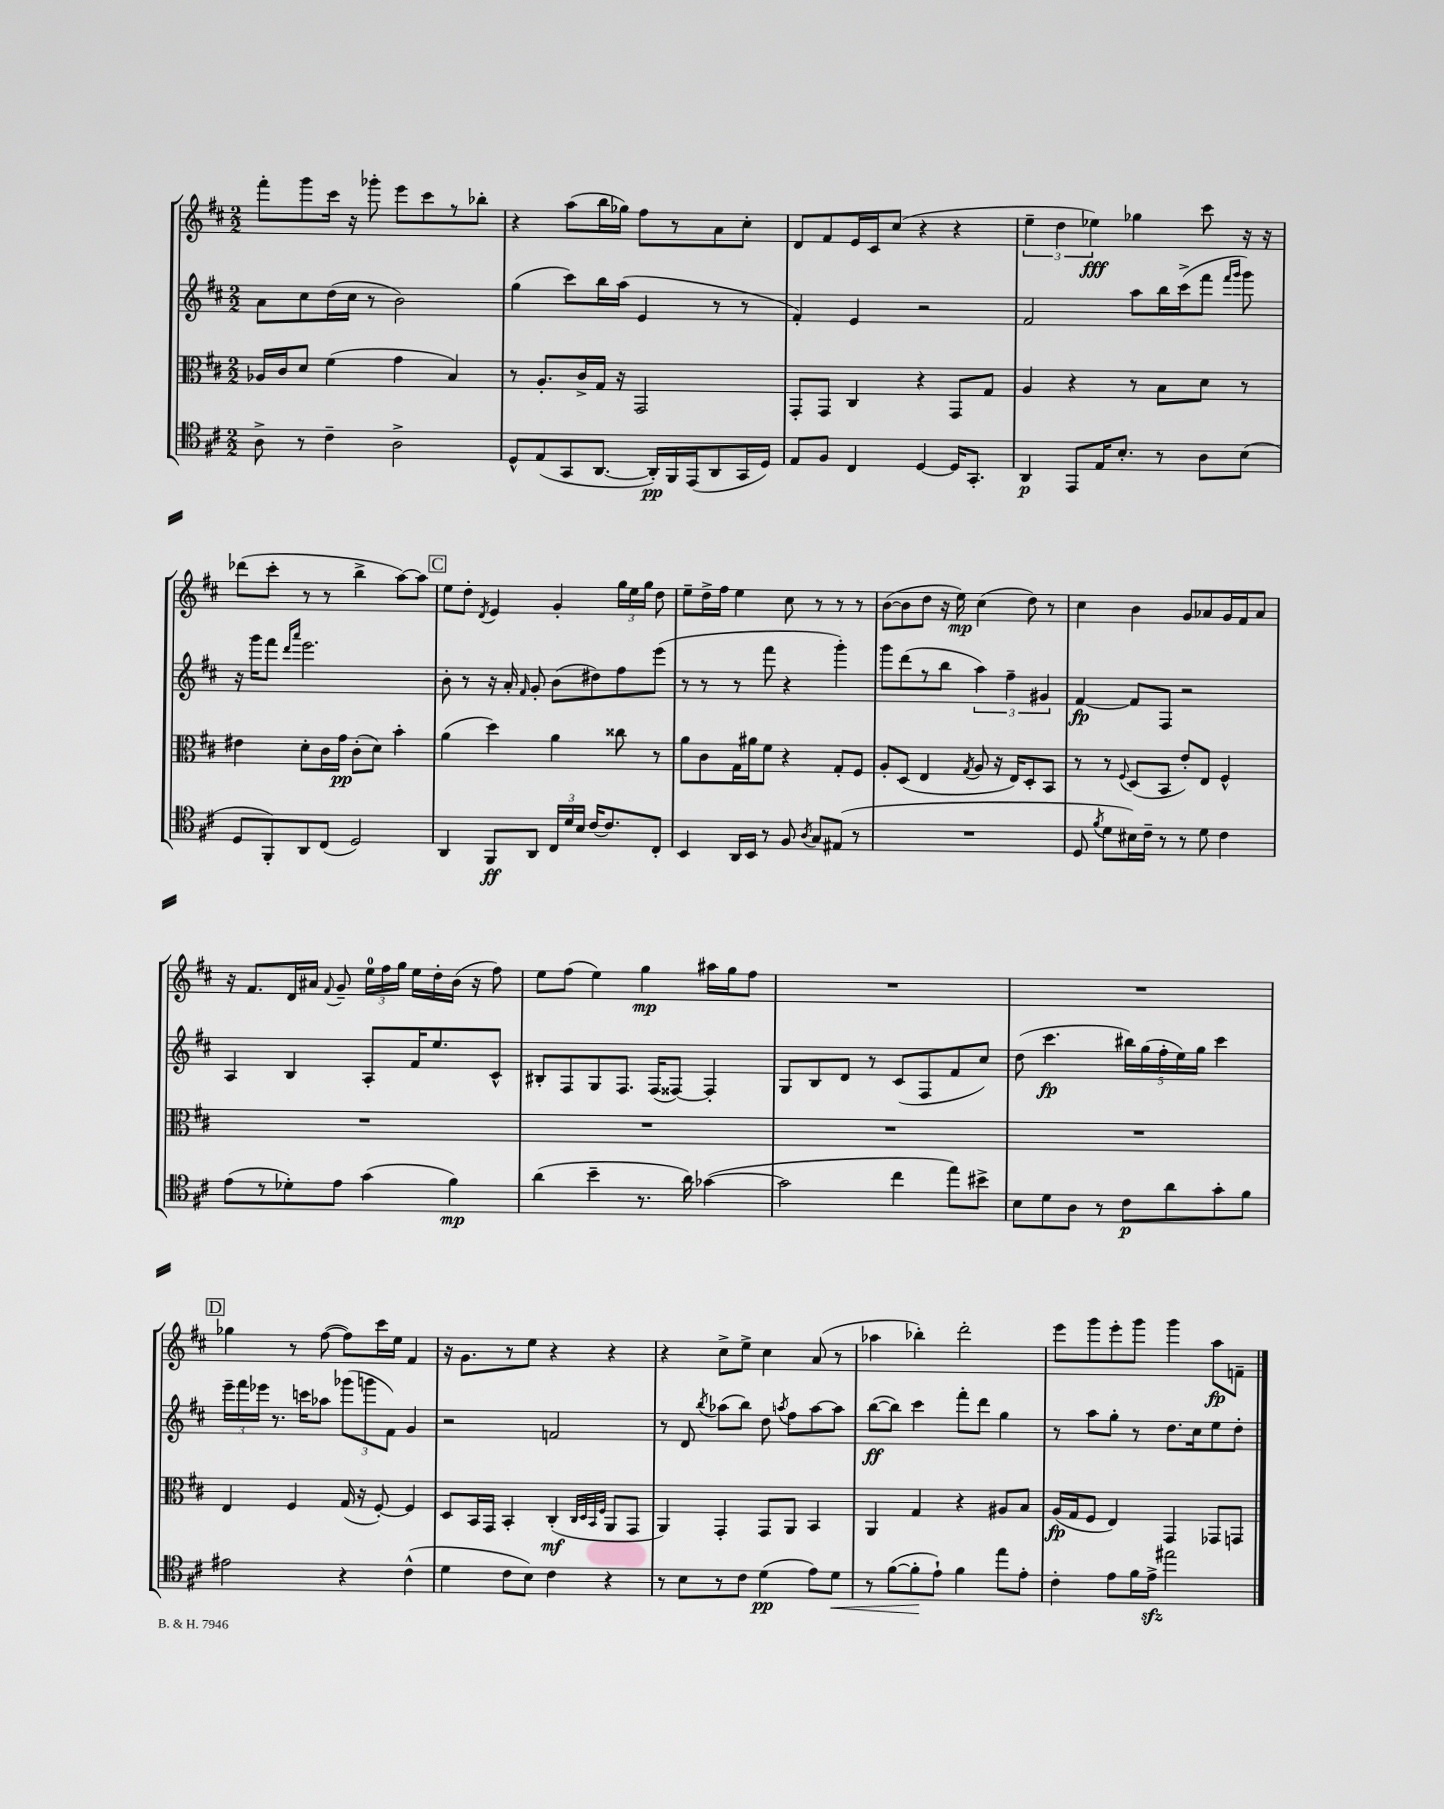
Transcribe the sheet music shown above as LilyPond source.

<<
\new StaffGroup <<
\new Staff = "s0" {
    \clef treble \key d \major \numericTimeSignature \time 2/2
    \autoBeamOff fis'''8[-. g'''8 cis'''16] r16 ges'''8-. e'''8[ cis'''8 r8 bes''8]-. |
    r4 a''8[( b''16 ges''16]) fis''8[ r8 a'8 cis''8]-. |
    d'8[ fis'8 e'16 cis'16 cis''8]( r4 r4 |
    \tuplet 3/2 { e''4-- d''4 ees''4\fff) } ges''4 cis'''8 r16 r16 |
    des'''8[( cis'''8]-. r8 r8 b''4-> a''8[~) a''8] |
    \mark \markup { \box "C" } e''8[ d''8]-. \acciaccatura { d'8 } e'4 g'4-. \tuplet 3/2 { g''16[ e''16 g''16] } d''8 |
    e''8[-- d''16-> fis''16] e''4 cis''8 r8 r8 r8 |
    b'8[~( b'8 d''8] r16 e''16\mp) cis''4( d''8) r8 |
    cis''4 b'4 g'8[ aes'8 g'16 fis'16 aes'8] |
    r16 fis'8.[ d'16 ais'16] \appoggiatura { fis'8 } g'8-- \tuplet 3/2 { e''16[-0 fis''16 g''16] } e''16[ d''16-. b'16]( r16 fis''8) |
    e''8[ fis''8]( e''4) g''4\mp ais''16[ g''16 fis''8] |
    R1 |
    R1 |
    \mark \markup { \box "D" } ges''4 r8 fis''8~( fis''8[) cis'''16 e''16] fis'4 |
    r16 g'8.[ r8 e''8] r4 r4 |
    r4 cis''8[-> e''8]-> cis''4 a'8( r8 |
    aes''4 bes''4-.) d'''2-. |
    e'''8[ g'''8 e'''8-. g'''8] g'''4 a''8[\fp f'8]-- \bar "|." |
}
\new Staff = "s1" {
    \clef treble \key d \major \numericTimeSignature \time 2/2
    \autoBeamOff a'8[ cis''8 d''16( cis''16] r8 b'2) |
    g''4( cis'''8[) b''16 a''16]( e'4 r8 r8 |
    fis'4-.) e'4 r2 |
    fis'2 a''8[ b''16 cis'''16->( fis'''8] \grace { fis'''16[ g'''16] } g'''8) |
    r16 g'''16[ fis'''8] \grace { d'''16[ a'''16] } e'''2. |
    \mark \markup { \box "C" } b'8-. r8 r16 a'16-. \grace { fis'16 } g'8-. b'8[( dis''8) fis''8 e'''8]( |
    r8 r8 r8 fis'''8 r4 g'''4-.) |
    g'''8[ d'''8( r8 b''8] \tuplet 3/2 { a''4) fis''4-- gis'4 } |
    fis'4~\fp fis'8[ fis8] r2 |
    a4 b4 a8[-. fis'16 e''8. cis'8]-^ |
    bis8[-. fis8 g8 fis8.] fis16[( fisis8]~) fisis4-. |
    g8[ b8 d'8] r8 cis'8[( fis8 fis'8 cis''8]) |
    d''8( cis'''4.\fp \tuplet 5/4 { bis''16[) g''16( fis''16-. e''16) g''16] } cis'''4 |
    \mark \markup { \box "D" } \tuplet 3/2 { e'''16[-- fis'''16 ees'''16] } r8. c'''16[ aes''8] \tuplet 3/2 { ges'''8[( g'''8 fis'8]) } g'4 |
    r2 f'2 |
    r8 d'8 \acciaccatura { b''8 } aes''8[( b''8]) d''8 \acciaccatura { a''8 } fis''8[ a''8~ a''8] |
    b''8[~\ff( b''8]) cis'''4 fis'''8[-. d'''8] g''4 |
    r8 a''8[ g''8]-. r8 d''8.[ cis''16 e''8 d''8]-. \bar "|." |
}
\new Staff = "s2" {
    \clef alto \key d \major \numericTimeSignature \time 2/2
    \autoBeamOff aes16[ cis'16 d'8] fis'4( g'4 b4) |
    r8 a8.[-. cis'16-> g16] r16 g,2 |
    g,8[-. g,8] cis4 r4 g,8[ g8] |
    a4 r4 r8 b8[ d'8] r8 |
    eis'4 d'8[-. cis'16 g'16]\pp cis'8[-.( d'8]) b'4-. |
    \mark \markup { \box "C" } a'4( d''4) a'4 cisis''8 r8 |
    a'8[ cis'8 g16 ais'16 fis'8] r4 g8[-. fis8] |
    a8[-. d8]( e4 \acciaccatura { g8 } a8 r16 e16[) d8-. b,8] |
    r8 r8 \appoggiatura { fis8 } d8[( b,8] e'8[-.) e8] fis4-^ |
    R1 |
    R1 |
    R1 |
    R1 |
    \mark \markup { \box "D" } e4 fis4 g16( r16 fis8~-.) fis4 |
    d8[ b,16 g,16] b,4-. cis4-.\mf( \grace { cis32[ d32 b,32 fis32] } a,8[ g,8] |
    a,4) g,4-. g,8[ a,8] b,4 |
    a,4 g4 r4 ais8[ b8] |
    a16[\fp( g16 fis8] e4) g,4 ges,8[ g,8] \bar "|." |
}
\new Staff = "s3" {
    \clef tenor \key d \major \numericTimeSignature \time 2/2
    \autoBeamOff a8-> r8 cis'4-- a2-> |
    d8[-^ e8( g,8 a,8.]~ a,16[-.\pp) fis,16 e,16( a,8 g,16 d16]) |
    e8[ fis8] cis4 d4~ d16[ g,8.]-. |
    a,4\p e,8[ e16 b8.]-. r8 a8[ b8]( |
    d8[ fis,8-.) a,8 cis8]( d2) |
    \mark \markup { \box "C" } a,4 fis,8[\ff a,8] \tuplet 3/2 { cis16[ d'16 b16] } cis'16[~ cis'8. cis8]-. |
    b,4 a,16[ b,16] r8 fis8 \acciaccatura { a8 } g8[ eis8]( r8 |
    R1 |
    d8 \acciaccatura { fis'8 } d'8[ bis16) cis'16]-- r8 r8 d'8 cis'4 |
    e'8[( r8 des'8-.) e'8] g'4( fis'4\mp) |
    a'4( b'4-- r8. a'16) ges'4~( |
    ges'2 cis''4 e''8[) bis'8]-> |
    b8[ d'8 a8] r8 cis'8[\p a'8 g'8-. fis'8] |
    \mark \markup { \box "D" } eis'2 r4 cis'4-^( |
    d'4 cis'8[ b8]) cis'4 r4 |
    r8 b8[ r8 cis'8] d'4\pp( e'8[) d'8]\< |
    r8 fis'8[~( fis'8-.\! e'8]-!) fis'4 e''8[ e'8]-. |
    cis'4-. e'8[ fis'16 e'16]->\sfz eis''2 \bar "|." |
}
>>
>>
\layout { \context { \Score \remove "Bar_number_engraver" } }
